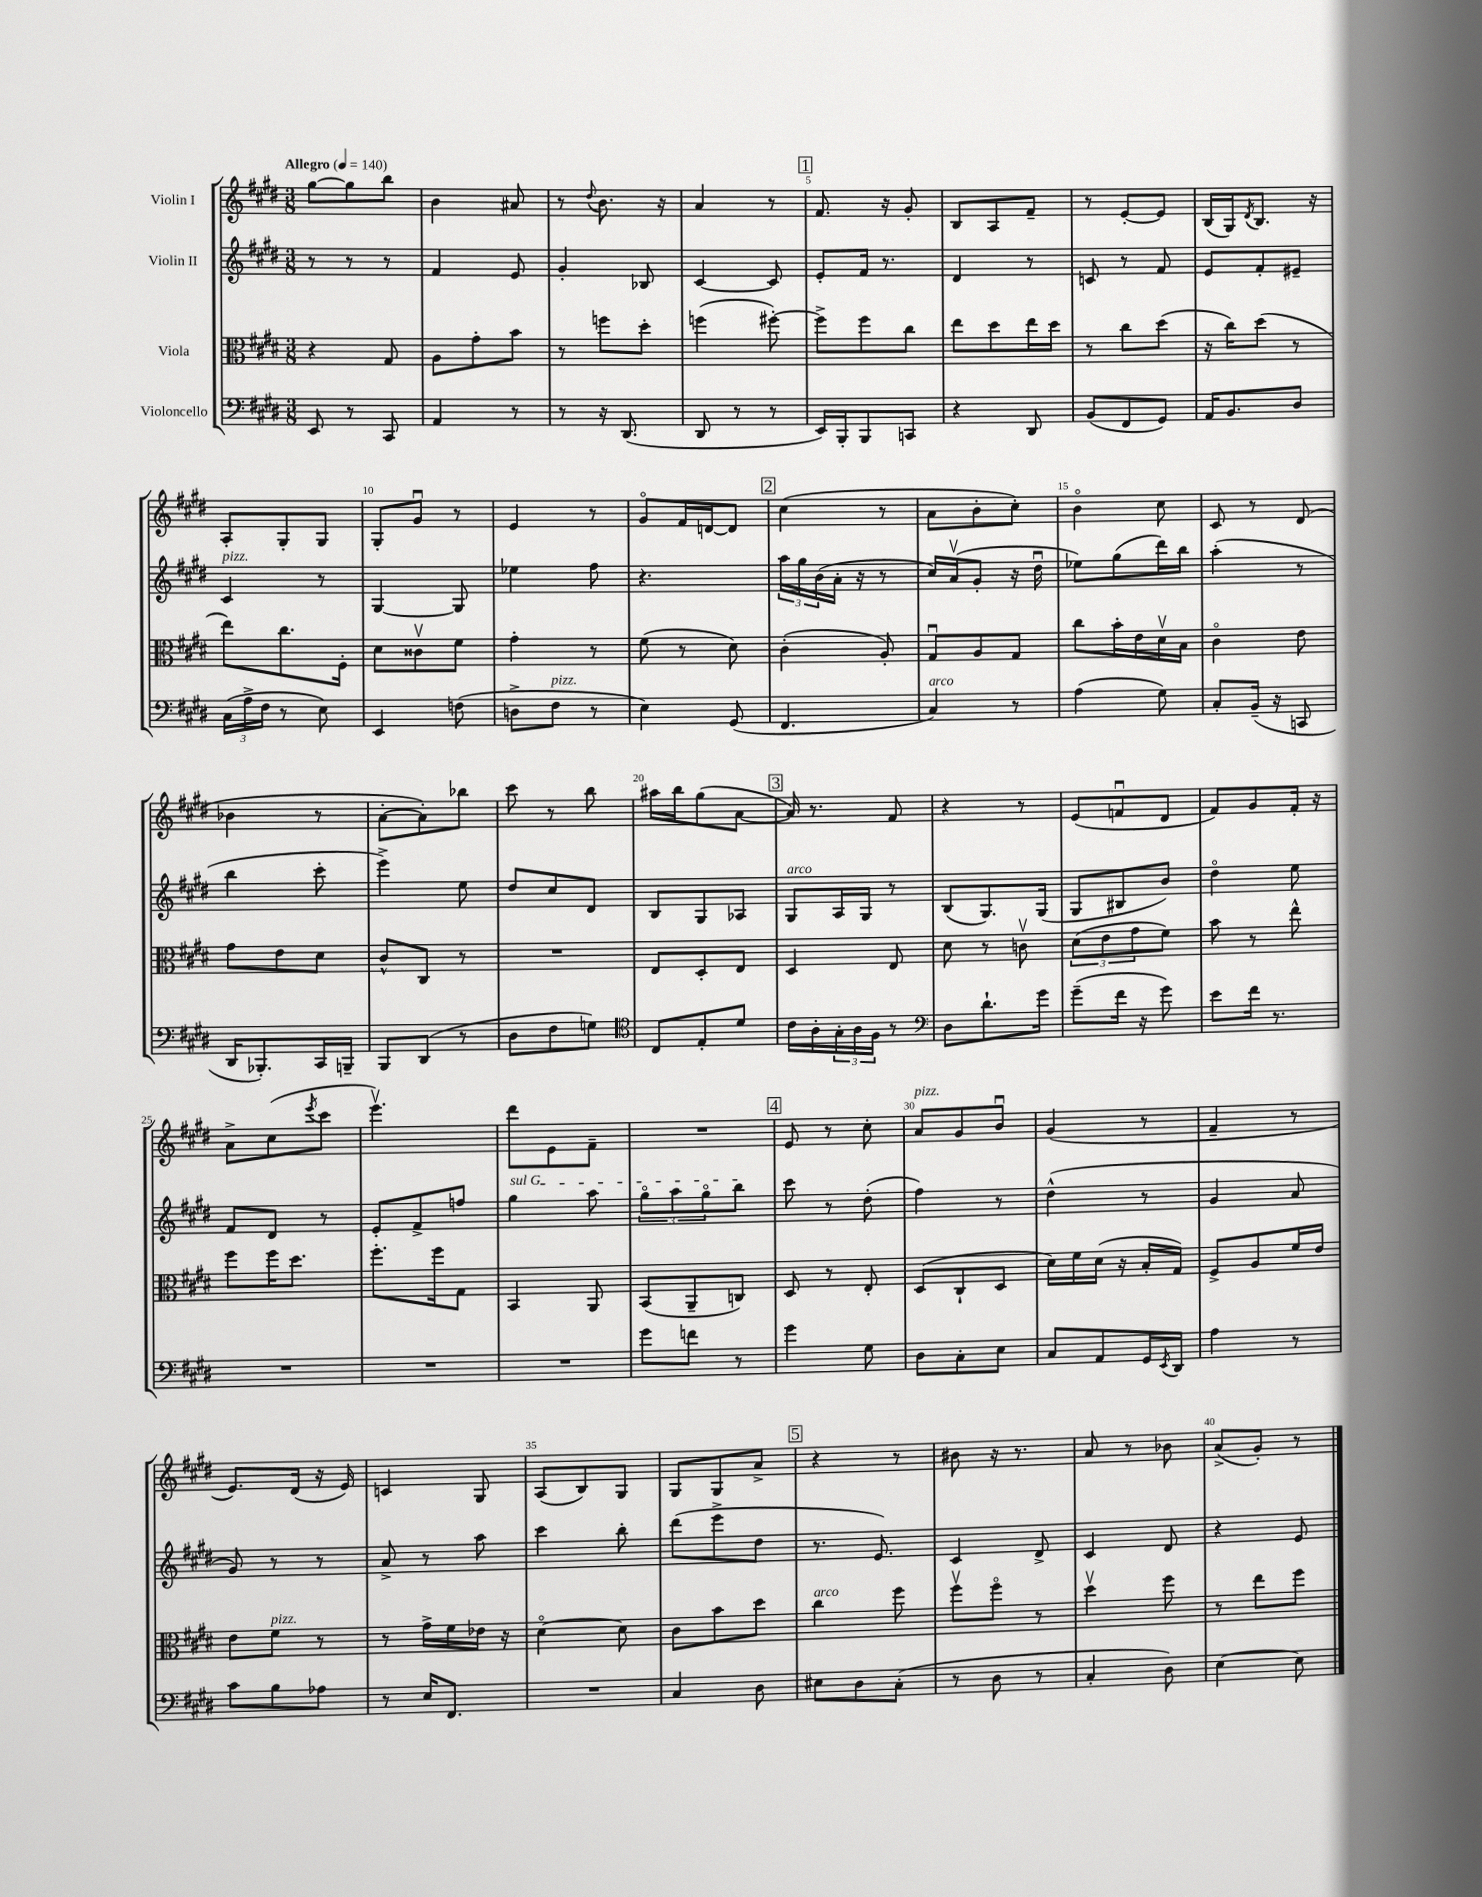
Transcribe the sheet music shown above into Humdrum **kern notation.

**kern	**kern	**kern	**kern
*staff4	*staff3	*staff2	*staff1
*clefF4	*clefC3	*clefG2	*clefG2
*k[f#c#g#d#]	*k[f#c#g#d#]	*k[f#c#g#d#]	*k[f#c#g#d#]
*M3/8	*M3/8	*M3/8	*M3/8
*MM140	*MM140	*MM140	*MM140
8EE	4r	8r	[8gg#
8r	.	8r	8gg#]
8CC#	8G#	8r	8bb
=	=	=	=
4AA	8A	4f#	4b
.	8g#'	.	.
8r	8b	8e	8a#
=	=	=	=
8r	8r	4g#'	8r
.	.	.	8qqdd#
16r	8ff	.	8.b
(8.DD#	.	.	.
.	8dd#'	8B-	.
.	.	.	16r
=	=	=	=
8DD#	(4ff	[4c#	4a
8r	.	.	.
8r	[8ff#')	8c#]	8r
=	=	=	=
16EE)	8ff#^]	8e'	8.f#
16BBB'	.	.	.
8BBB	8ff#	16f#	.
.	.	8.r	16r
8CC	8cc#	.	8g#'
=	=	=	=
4r	8ee	4d#	8B
.	8dd#	.	8A
8DD#	16ee	8r	8f#~
.	16dd#	.	.
=	=	=	=
(8BB	8r	8c	8r
8FF#	8cc#	8r	[8e'
8GG#)	(8dd#	8f#	8e]
=	=	=	=
16AA	16r	8e	(16B
8.BB	16cc#)	.	16G#)
.	.	.	8qd#
.	(8dd#	8f#'	8.B
8D#	8r	8e#~	.
.	.	.	16r
=	=	=	=
(24C#	8ee)	4c#	8A'
24A^	.	.	.
24F#	.	.	.
8r	8.cc#	.	8G#'
8E)	.	8r	8G#
.	16F#'	.	.
=	=	=	=
4EE	8d#	[4G#	8G#'
.	8c##v	.	8g#u
(8F	8f#	8G#]	8r
=	=	=	=
8D^	4g#'	4ee-	4e
8F#	.	.	.
8r	8r	8ff#	8r
=	=	=	=
4E)	(8f#	4.r	8g#o
.	8r	.	16f#
.	.	.	[16d
(8GG#	8d#)	.	8d]
=	=	=	=
4.FF#	(4c#'	24aa	(4cc#
.	.	24gg#	.
.	.	(24b	.
.	.	16a'	.
.	.	16r	.
.	8A')	8r	8r
=	=	=	=
4C#)	8G#u	16cc#)	8a
.	.	(16av	.
.	8A	8g#'	8b'
8r	8G#	16r	8cc#')
.	.	16dd#u	.
=	=	=	=
(4A	8cc#	8ee-)	4bo
.	16b'	(8gg#	.
.	16e	.	.
8G#)	16d#v	16ddd#)	8cc#
.	16B	16bb	.
=	=	=	=
8C#'	4c#o	(4aa'	8c#
(16BB~	.	.	8r
16r	.	.	.
8CC	8e	8r	(8d#
=	=	=	=
16DD#	8g#	4bb	4b-
8.BBB-')	.	.	.
.	8e	.	.
16CC#	8d#	8ccc#'	8r
16BBB~	.	.	.
=	=	=	=
8BBB	8c#^^	4eee^)	[8a'
(8DD#	8C#	.	8a'])
8r	8r	8ee	8bb-
=	=	=	=
8D#	4.r	8dd#	8ccc#
8F#	.	8cc#	8r
8G)	.	8d#	8bb
=	=	=	=
*clefC4	*	*	*
8C#	8E	8B	16aa#
.	.	.	16bb
8E'	8D#'	8G#	(8gg#
8d#	8E	8A-	[8a
=	=	=	=
16c#	4D#	8G#	16a])
16A'	.	.	8.r
24G#'	.	16A	.
24A	.	.	.
.	.	16G#	.
24F#	.	.	.
8r	8E	8r	8f#
=	=	=	=
*clefF4	*	*	*
8D#	8d#	(8B	4r
8.d#`	8r	8.G#)	.
.	8cv	.	8r
16g#	.	(16G#	.
=	=	=	=
(8g#~	(12d#	8G#	(8e
.	12e	.	.
16f#	.	8B#	8fu
.	12g#	.	.
16r	.	.	.
8g#)	8f#)	8b)	8d#
=	=	=	=
8e	8b	4dd#o	8f#)
16f#	8r	.	8g#
8.r	.	.	.
.	8ee^^	8ee	16f#'
.	.	.	16r
=	=	=	=
4.r	8ff#	8f#	8a^
.	16ff#	8d#	(8cc#
.	8.dd#	.	.
.	.	.	8qeee
.	.	8r	8ccc#
=	=	=	=
4.r	8.ff#'	8e'	4.eeev)
.	.	8f#^	.
.	16ff#	.	.
.	8G#	8ff	.
=	=	=	=
4.r	4BB	4gg#	8ddd#
.	.	.	8e
.	8AA	8aa	8f#~
=	=	=	=
8g#	(8BB	12gg#o	4.r
.	.	12aa	.
8f	8AA~	.	.
.	.	12gg#o	.
8r	8C)	8bb	.
=	=	=	=
4g#	8D#	8ccc#	8e
.	8r	8r	8r
8G#	8E'	(8dd#'	8cc#'
=	=	=	=
8D#	(8D#	4ff#)	8a
8C#'	8C#`	.	8g#
8E	8D#	8r	8bu
=	=	=	=
8C#	16d#)	(4dd#^^	(4g#
.	16f#	.	.
8AA	(16d#	.	.
.	16r	.	.
16GG#	16B'	8r	8r
8qEE	.	.	.
16DD#	16G#)	.	.
=	=	=	=
4A	8F#^	4g#	4f#~
.	8A	.	.
8r	16f#	8a	8r
.	16e	.	.
=	=	=	=
8c#	8e	8g#)	8.e)
8B	8f#	8r	.
.	.	.	(16d#
8A-	8r	8r	16r
.	.	.	16e)
=	=	=	=
8r	8r	8a^	4c
16E	16g#^	8r	.
8.FF#	16f#	.	.
.	16e-	8aa	8G#
.	16r	.	.
=	=	=	=
4.r	[4d#o	4ccc#	(8A
.	.	.	8B)
.	8d#]	8bb'	8G#
=	=	=	=
4C#	8c#	(8ddd#	8G#
.	8b	8eee^	8G#
8D#	8dd#	8dd#	8a^
=	=	=	=
8E#	4cc#	8.r	4r
8D#	.	.	.
.	.	8.e)	.
(8C#'	8ff#	.	8r
=	=	=	=
8r	8ff#v	4c#	8b#
8D#	8ff#o	.	16r
.	.	.	8.r
8r	8r	8d#^	.
=	=	=	=
4C#'	4dd#v	4c#	8a
.	.	.	8r
8D#)	8ff#	8d#	8b-
=	=	=	=
[4E	8r	4r	(8a^
.	8ee	.	8g#')
8E]	8ff#	8e	8r
==	==	==	==
*-	*-	*-	*-
